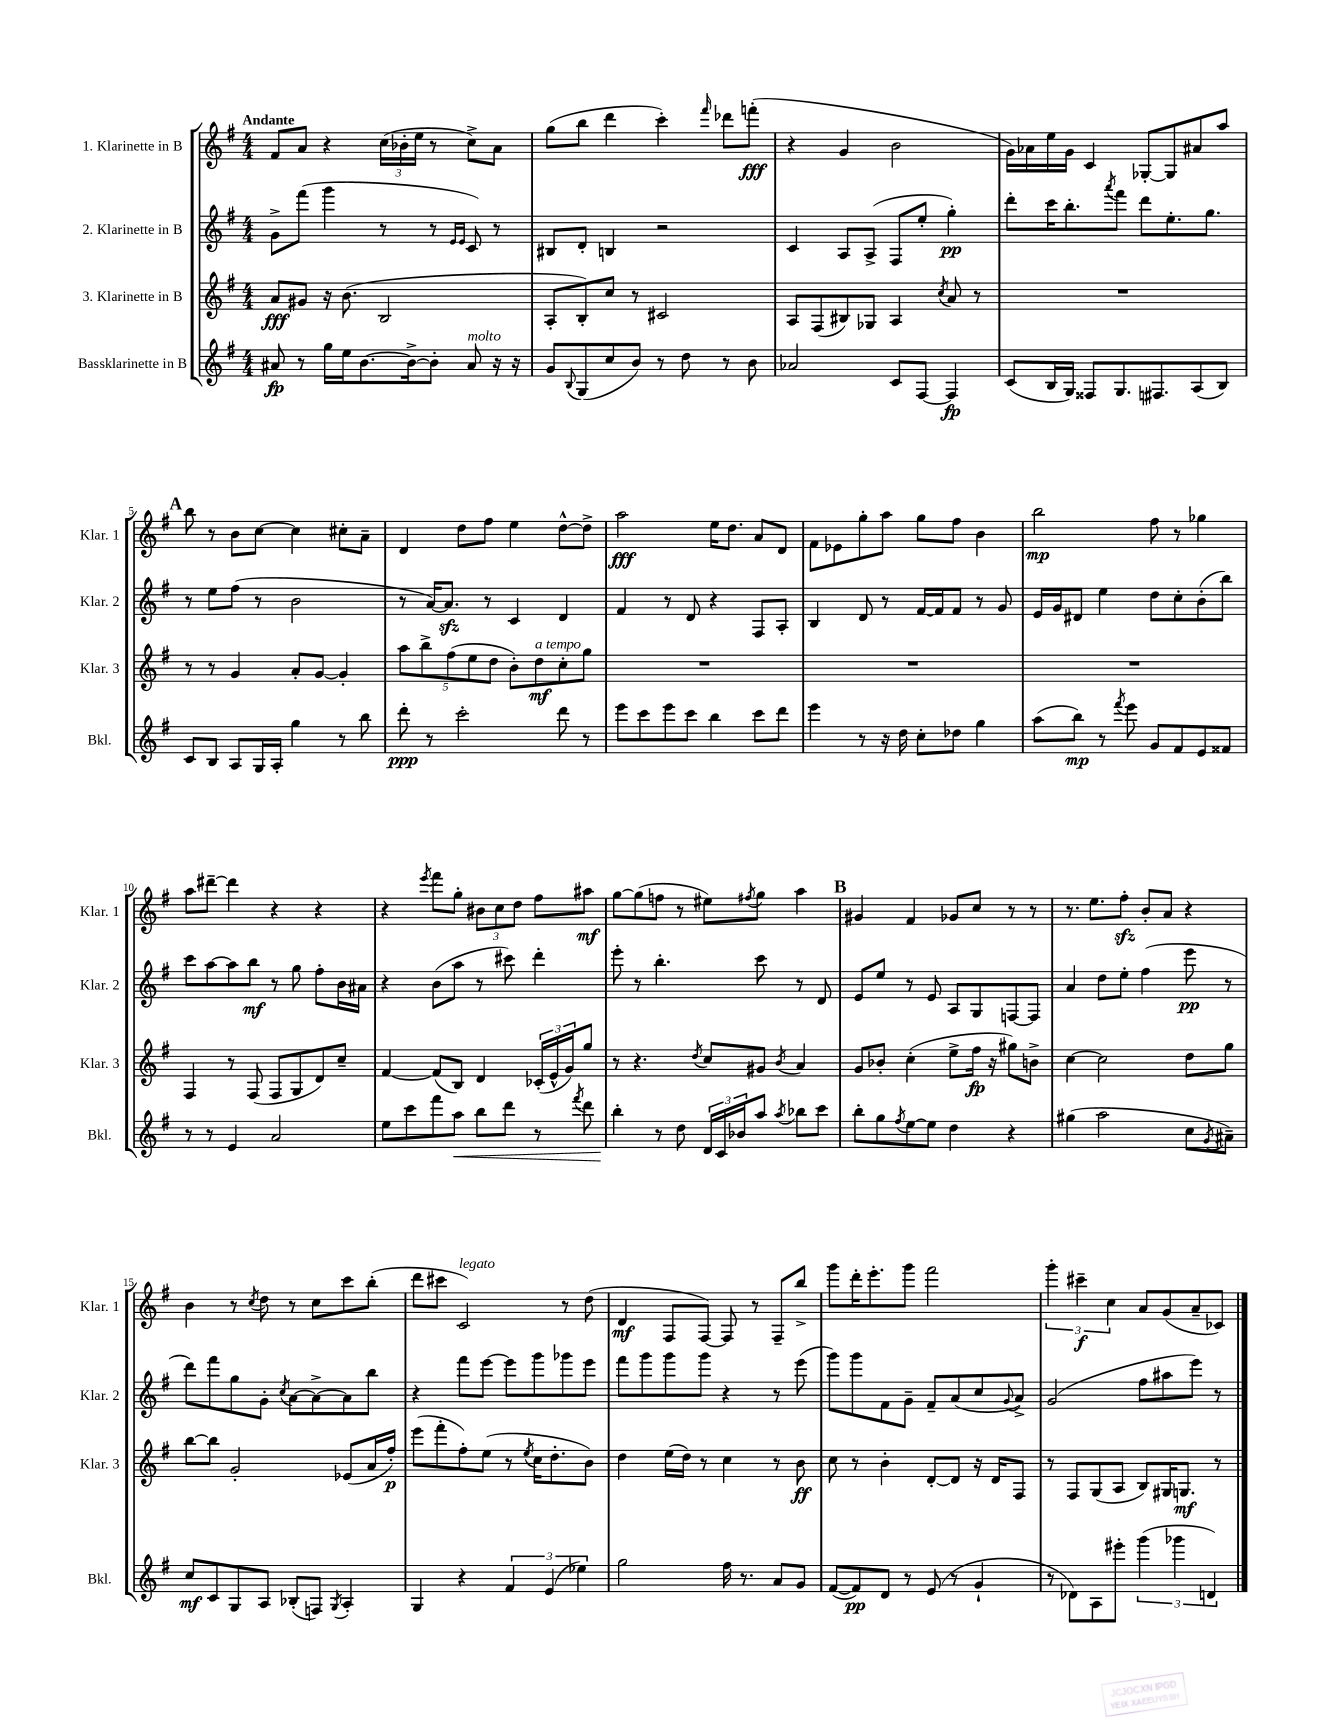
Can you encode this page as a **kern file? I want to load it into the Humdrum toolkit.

**kern	**kern	**kern	**kern
*staff4	*staff3	*staff2	*staff1
*clefG2	*clefG2	*clefG2	*clefG2
*k[f#]	*k[f#]	*k[f#]	*k[f#]
*M4/4	*M4/4	*M4/4	*M4/4
8a#/	8a/L	8g^\L	8f#/L
8r	8g#/J	(8fff#\J	8a/J
16gg\LL	16r	4ggg\	4r
16ee\J	(8.b\	.	.
[8.b\	.	.	.
.	2B/	8r	(24cc\LL
.	.	.	24b-'\
16b^\_k	.	.	.
.	.	.	24ee\JJ
8b'\]J	.	8r	8r
.	.	16qqe/LL	.
.	.	16qqe/JJ	.
8a#/	.	8c/)	8cc^\L)
16r	.	8r	8a\J
16r	.	.	.
=	=	=	=
8g/L	8A'/L	8B#/L	(8gg\L
8qqB/	.	.	.
(8G/	8B'/)	8d'/J	8bb\J
8cc/	8cc/J	4B/	4ddd\
8b/J)	8r	.	.
8r	2c#/	2r	4ccc'\)
8dd\	.	.	.
.	.	.	16qqfff#/
8r	.	.	8ddd-\L
8b\	.	.	(8fff'\J
=	=	=	=
2a-/	8A/L	4c/	4r
.	(8F#/	.	.
.	8B#/)	8A/L	4g/
.	8G-/J	(8A^/J	.
8c/L	4A/	8F#/L	2b\
[8F#/J	.	8ee'/J	.
.	8qcc/	.	.
4F#/]	8a/	4gg'\)	.
.	8r	.	.
=	=	=	=
(8c/L	1r	8ddd'\L	16g\LL)
.	.	.	16a-\
16B/L	.	16ccc\K	16ee\
16G/JJ)	.	8.bb'\	16g\JJ
8F##/L	.	.	4c/
.	.	8qaaa/	.
8.G/	.	8fff#\J	.
.	.	8ddd\L	[8G-'/L
8.F#/	.	.	.
.	.	8.ee'\	8G-/]
(8A/	.	.	8a#/
.	.	8.gg\J	.
8B/J)	.	.	8aa/J
=	=	=	=
8c/L	8r	8r	8bb\
8B/J	8r	8ee\L	8r
8A/L	4g/	(8ff#\J	8b\L
16G/L	.	8r	[8cc\J
16A'/JJ	.	.	.
4gg\	8a'/L	2b\	4cc\]
.	[8g/J	.	.
8r	4g'/]	.	8cc#'\L
8bb\	.	.	8a~\J
=	=	=	=
8ddd'\	10aa\L	8r	4d/
.	10bb^\	.	.
8r	.	[16a/LK)	.
.	.	8.a/]J	.
.	(10ff#\	.	.
2ccc'\	.	.	8dd\L
.	10ee\	.	.
.	.	8r	8ff#\J
.	10dd\J	.	.
.	8b'\L)	4c/	4ee\
.	8dd\	.	.
8ddd\	8cc'\	4d/	[8dd^^\L
8r	8gg\J	.	8dd^\]J
=	=	=	=
8eee\L	1r	4f#/	2aa\
8ccc\	.	.	.
8eee\	.	8r	.
8ccc\J	.	8d/	.
4bb\	.	4r	16ee\LK
.	.	.	8.dd\J
8ccc\L	.	8F#/L	8a/L
8ddd\J	.	8A'/J	8d/J
=	=	=	=
4eee\	1r	4B/	8f#\L
.	.	.	8e-\
8r	.	8d/	8gg'\
16r	.	8r	8aa\J
16dd\	.	.	.
8cc'\L	.	[16f#/LL	8gg\L
.	.	16f#/]J	.
8dd-\J	.	8f#/J	8ff#\J
4gg\	.	8r	4b\
.	.	8g/	.
=	=	=	=
(8aa\L	1r	16e/LL	2bb\
.	.	16g/J	.
8bb\J)	.	8d#/J	.
8r	.	4ee\	.
8qfff#/	.	.	.
8eee\	.	.	.
8g/L	.	8dd\L	8ff#\
8f#/	.	8cc'\	8r
8e/	.	(8b'\	4gg-\
8f##/J	.	8bb\J)	.
=	=	=	=
8r	4F#/	8ccc\L	8aa\L
8r	.	[8aa\	[8ddd#~\J
4e/	8r	8aa\]	4ddd#\]
.	(8F#/	8bb\J	.
2a/	8F#/L	8r	4r
.	8G/	8gg\	.
.	8d/)	8ff#'\L	4r
.	8cc~/J	16b\L	.
.	.	16a#\JJ	.
=	=	=	=
8ee\L	[4f#/	4r	4r
8ccc\	.	.	.
.	.	.	8qeee/
8fff#\	(8f#/]L	(8b\L	8fff#\L
8aa\J	8B/J)	8aa\J	8gg'\J
8bb\L	4d/	8r	12b#\L
.	.	.	12cc\
8ddd\J	.	8ccc#\)	.
.	.	.	12dd\J
8r	(24c-'/LL	4ddd'\	8ff#\L
.	24e^^/	.	.
.	24g/J)	.	.
8qfff#/	.	.	.
8ddd\	8gg/J	.	8aa#\J
=	=	=	=
4bb'\	8r	8eee'\	[8gg\L
.	4.r	8r	(8gg\]
8r	.	4.bb'\	8ff\J
8dd\	.	.	8r
.	8qdd/	.	.
24d/LL	8cc/L	.	8ee#\L)
24c/	.	.	.
24b-/J	.	.	.
.	.	.	8qff#/
8aa/J	8g#/J	8ccc\	8gg\J
8qaa/	8qb/	.	.
8bb-\L	4a/	8r	4aa\
8ccc\J	.	8d/	.
=	=	=	=
8bb'\L	8g/L	8e/L	4g#/
8gg\	8b-'/J	8ee/J	.
8qff#/	.	.	.
[8ee\	(4cc'\	8r	4f#/
8ee\]J	.	8e/	.
4dd\	8ee^\L	8A/L	8g-/L
.	16ff#\Jk	8G/	8cc/J
.	16r	.	.
4r	8gg#\L)	[8F/	8r
.	8b^\J	8F/]J	8r
=	=	=	=
(4gg#\	[4cc\	4a/	8.r
.	.	.	8.ee\L
2aa\	2cc\]	8dd\L	.
.	.	8ee'\J	8ff#'\J
.	.	(4ff#\	8b'/L
.	.	.	8a/J
8cc\L	8dd\L	8eee\	4r
8qg/	.	.	.
8a#~\J)	8gg\J	8r	.
=	=	=	=
8cc/L	[8bb\L	8ddd\L)	4b\
8c/	8bb\]J	8fff#\	.
8G/	2g'/	8gg\	8r
.	.	.	8qcc/
8A/J	.	8g'\J	8dd\
.	.	8qcc/	.
(8B-'/L	.	[8a\L	8r
8F/J)	.	8a^\_	8cc\L
8qG/	.	.	.
4A'/	(8e-/L	8a\]	8ccc\
.	16a/L	8bb\J	(8bb'\J
.	16ff#'/JJ)	.	.
=	=	=	=
4G/	(8eee\L	4r	8ddd\L
.	8fff#'\	.	8ccc#\J
4r	8ff#'\)	8fff#\L	2c/)
.	(8ee\J	[8eee\J	.
6f#/	8r	8eee\]L	.
.	8qee/	.	.
.	16cc\LK	8ggg\	.
(6e/	.	.	.
.	8.dd'\	.	.
.	.	8ggg-\	8r
6ee-\)	.	.	.
.	8b\J)	8eee\J	(8dd\
=	=	=	=
2gg\	4dd\	8fff#\L	4d/
.	.	8ggg\	.
.	(16ee\LL	8ggg\	8F#/L
.	16dd\JJ)	.	.
.	8r	8ggg\J	[8F#/J)
16ff#\	4cc\	4r	8F#/]
8.r	.	.	.
.	.	.	8r
8a/L	8r	8r	8F#~/L
8g/J	8b\	(8eee\	8bb^/J
=	=	=	=
([8f#/L	8cc\	8ggg\L)	8ggg\L
8f#/])	8r	8ggg\	16ddd'\K
.	.	.	8.eee'\
8d/J	4b'\	8f#\	.
8r	.	8g~\J	8ggg\J
(8e/	[8d'/L	8f#~/L	2fff#\
8r	8d/]J	(8a/	.
4g`/	16r	8cc/	.
.	16d/LK	.	.
.	.	8qqg/	.
.	8F#/J	8a^/J)	.
=	=	=	=
8r	8r	(2g/	6ggg'\
8d-\L)	8F#/L	.	.
.	.	.	6ccc#~\
8A\	(8G/	.	.
.	.	.	6cc\
8eee#'\J	8A/J	.	.
(6ggg\	8B/L)	8ff#\L	8a/L
.	16G#/K	8aa#\	(8g/
6ggg-\	.	.	.
.	8.G/J	.	.
.	.	8eee\J)	8a~/
6d/)	.	.	.
.	8r	8r	8c-/J)
==	==	==	==
*-	*-	*-	*-
